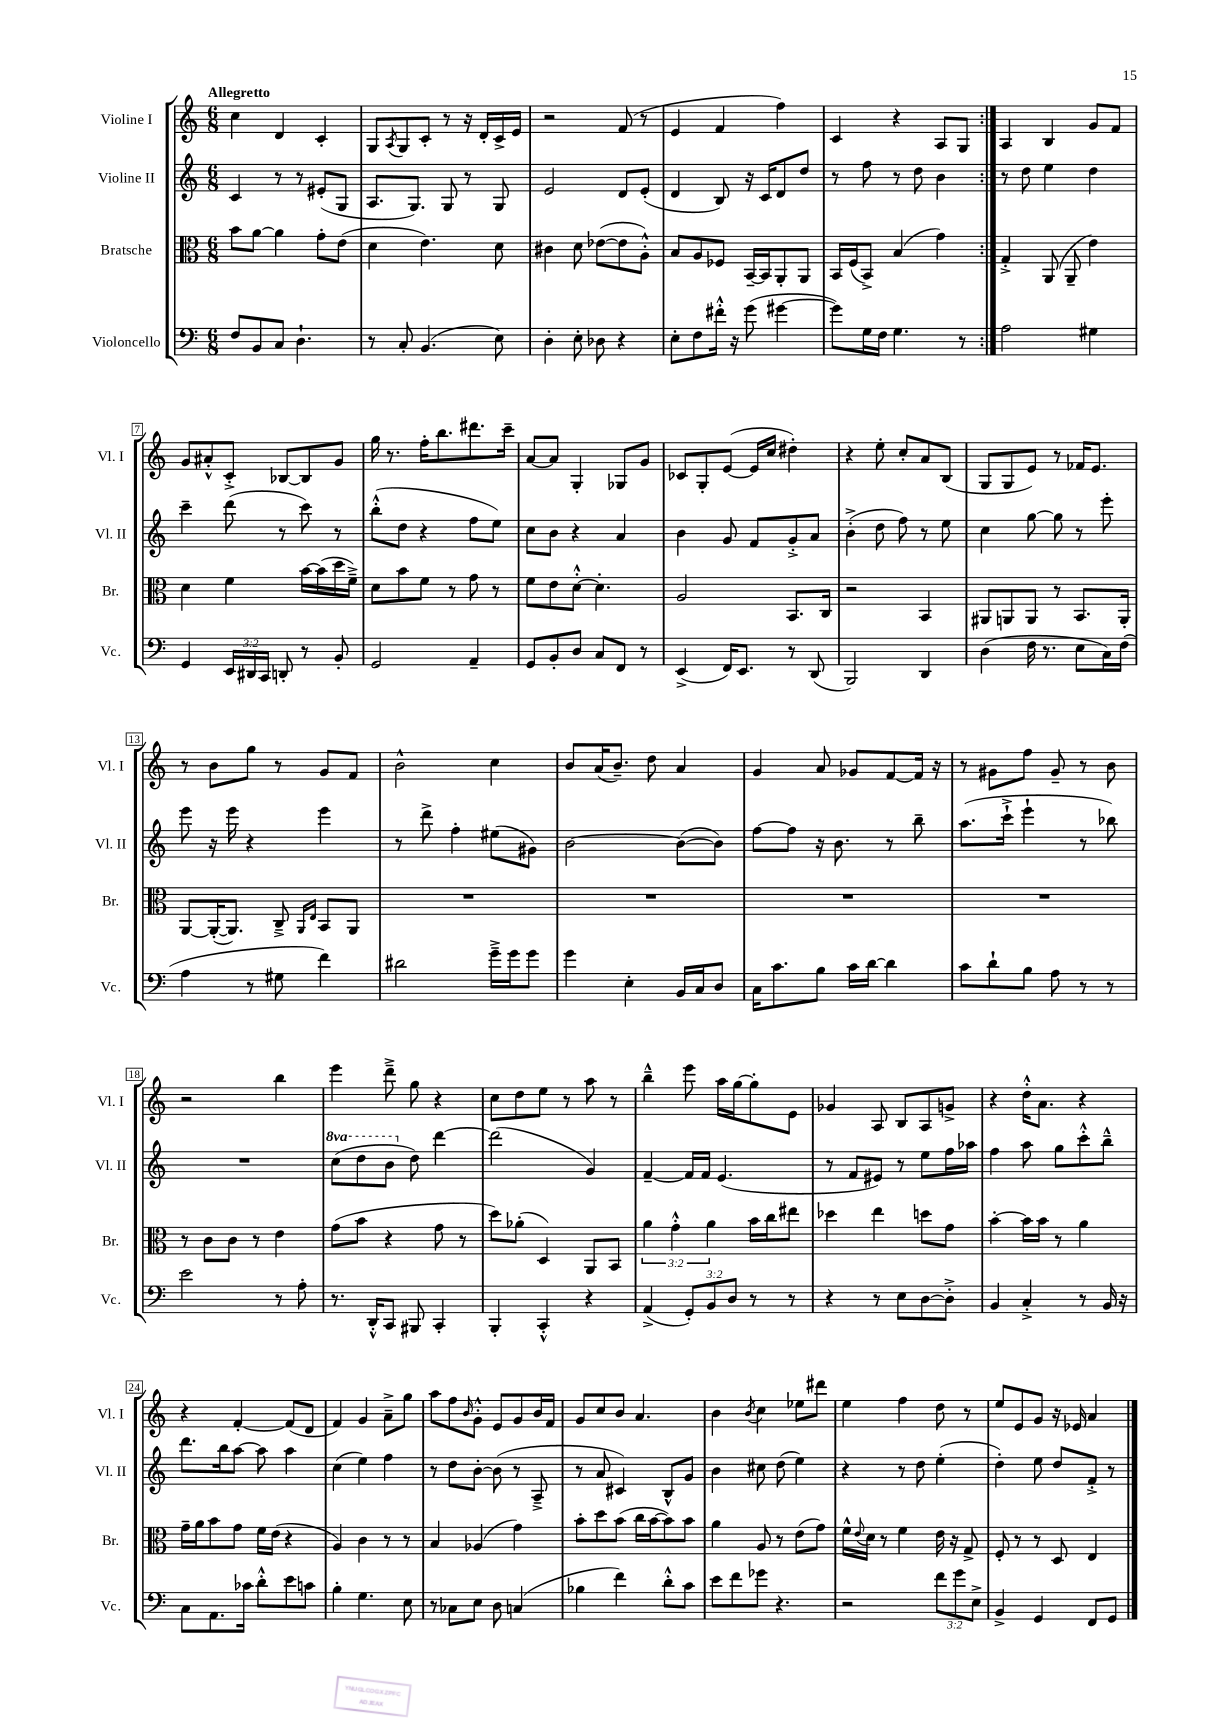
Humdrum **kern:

**kern	**kern	**kern	**kern
*part4	*part3	*part2	*part1
*staff4	*staff3	*staff2	*staff1
*I"Violoncello	*I"Bratsche	*I"Violine II	*I"Violine I
*I'Vc.	*I'Br.	*I'Vl. II	*I'Vl. I
*clefF4	*clefC3	*clefG2	*clefG2
*k[]	*k[]	*k[]	*k[]
*M6/8	*M6/8	*M6/8	*M6/8
=1	=1	=1	=1
!	!	!	!LO:TX:a:B:t=Allegretto
8F/L	8b\L	4c/	4cc\
8BB/	[8a\J	.	.
8C/J	4a\]	8r	4d/
4.D`\	.	8r	.
.	8g'\L	(8e#X'/L	4c'/
.	(8e\J	8G/J	.
=2	=2	=2	=2
8r	4d\	8.A/L	8G/L
.	.	.	8qA/
8C'/	.	.	8G/
.	.	8.G/J)	.
(4.BB/	4.e\)	.	8c'/J
.	.	8G/	8r
.	.	8r	16r
.	.	.	16d'/LL
8E\)	8d\	8G/	16c^/
.	.	.	16e/JJ
=3	=3	=3	=3
4D'\	4c#X\	2e/	2r
8E'\	8d\	.	.
8D-X\	([8e-X\L	.	.
4r	8e-\]	8d/L	(8f/
.	8A'^^\J)	(8e'/J	8r
=4	=4	=4	=4
8E'\L	8B/L	4d/	4e/
8F\	8A/	.	.
16f#X'^^\Jk	8F-X/J	8B/)	4f/
16r	.	.	.
(8g\	[16BB~/LL	16r	.
.	16BB/J]	16c/KL	.
[4g#X\	8AA'/	8d/	4ff\)
.	8AA/J	8dd/J	.
=5	=5	=5	=5
8g#\L])	16BB/LL	8r	4c/
.	(16F/J	.	.
16G\L	8BB^/J)	8ff\	.
16F\JJ	.	.	.
4.G\	(4B/	8r	4r
.	.	8dd\	.
.	4g\)	4b\	8A/L
8r	.	.	8G/J
=6:|!	=6:|!	=6:|!	=6:|!
2A\	4G'^/	8r	4A/
.	.	8dd\	.
.	(8AA/	4ee\	4B/
.	8AA~/	.	.
4G#X\	4e\)	4dd\	8g/L
.	.	.	8f/J
!!LO:LB:g=z
=7	=7	=7	=7
4GG/	4d\	4ccc~\	8g/L
.	.	.	8a#X'^^/
24EE/LL	4f\	(8ddd\	8c'^/J
24DD#X/	.	.	.
24CC/JJ	.	.	.
8DDn'/	.	8r	[8B-X/L
8r	[16b\LL	8ccc\)	8B-/]
.	(16b\]	.	.
8BB'/	16dd\	8r	8g/J
.	16f~^\JJ)	.	.
=8	=8	=8	=8
2GG/	8d\L	(8bb'^^\L	16gg\
.	.	.	8.r
.	8b\	8dd\J	.
.	8f\J	4r	16ff'\KL
.	.	.	8.bb\
.	8r	.	.
4AA~/	8g\	8ff\L	8.ddd#X\
.	8r	8ee\J)	.
.	.	.	16ccc~\Jk
=9	=9	=9	=9
8GG/L	8f\L	8cc\L	[8a/L
8BB'/	8e\	8b\J	8a/J]
8D/J	[8d'^^\J	4r	4G'/
8C/L	4.d'\]	.	.
8FF/J	.	4a/	8G-X/L
8r	.	.	8g/J
=10	=10	=10	=10
(4EE^/	2A/	4b\	8c-X/L
.	.	.	8G'/
16FF/KL)	.	8g/	([8e/J
8.EE/J	.	.	.
.	.	8f/L	16e/LL]
.	.	.	16cc/JJ
8r	8.BB/L	8g'^/	4dd#X'\)
(8DD/	.	8a/J	.
.	16C/Jk	.	.
=11	=11	=11	=11
2BBB/)	2r	(4b'^\	4r
.	.	8dd\	8ee'\
.	.	8ff\)	8cc'/L
4DD/	4BB/	8r	8a/
.	.	8ee\	(8B/J
=12	=12	=12	=12
(4D\	8AA#X/L	4cc\	8G/L
.	8AAn/	.	8G/
16F\	8AA/J	[8gg\	8e/J)
8.r	.	.	.
.	8r	8gg\]	8r
8E\L	8.BB/L	8r	16f-X/KL
.	.	.	8.e/J
16C\L)	.	8eee'\	.
(16F\JJ	16AA'/Jk	.	.
!!LO:LB:g=z
=13	=13	=13	=13
4A\	[8AA/L	8eee\	8r
.	(16AA'/K_	16r	8b\L
.	8.AA/J])	16eee\	.
8r	.	4r	8gg\J
8G#X\	8C~^/	.	8r
.	16qqAA/LL	.	.
.	16qqE/JJ	.	.
4f\)	8BB/L	4eee\	8g/L
.	8AA/J	.	8f/J
=14	=14	=14	=14
2d#X\	2.r	8r	2b^^\
.	.	8ddd^\	.
.	.	4ff'\	.
16g~^\LL	.	(8ee#X\L	4cc\
16g\J	.	.	.
8g\J	.	8g#X\J)	.
=15	=15	=15	=15
4g\	2.r	[2b\	8b/L
.	.	.	(16a/K
.	.	.	8.b~/J)
4E'\	.	.	.
.	.	.	8dd\
16BB/LL	.	(8b\L_	4a/
16C/J	.	.	.
8D/J	.	8b\J])	.
=16	=16	=16	=16
16C\KL	2.r	[8ff\L	4g/
8.c\	.	.	.
.	.	8ff\J]	.
8B\J	.	16r	8a/
.	.	8.b\	.
16c\LL	.	.	8g-X/L
[16d\JJ	.	.	.
4d\]	.	8r	[8f/
.	.	8bb~\	16f/Jk]
.	.	.	16r
=17	=17	=17	=17
8c\L	2.r	(8.aa\L	8r
8d`\	.	.	8g#X\L
.	.	16ccc`^\Jk	.
8B\J	.	4eee`\	8ff\J
8A\	.	.	8g#~/
8r	.	8r	8r
8r	.	8bb-X\)	8b\
!!LO:LB:g=z
=18	=18	=18	=18
2e\	8r	2.r	2r
.	8c\L	.	.
.	8c\J	.	.
.	8r	.	.
8r	4e\	.	4bb\
8A'\	.	.	.
=19	=19	=19	=19
*	*	*8va	*
8.r	(8g\L	(8ccc\L	4eee\
.	8b\J	8ddd\	.
16DD'^^/KL	.	.	.
8CC/J	4r	8bb\J	8ddd~^\
*	*	*X8va	*
8BBB#X/	.	8dd\)	8gg\
4CC'/	8g\	[4ddd\	4r
.	8r	.	.
=20	=20	=20	=20
4BBB'/	8dd\L)	(2ddd\]	8cc\L
.	(8a-X'\J	.	8dd\
4CC'^^/	4D/)	.	8ee\J
.	.	.	8r
4r	8AA/L	4g/)	8aa\
.	8BB/J	.	8r
=21	=21	=21	=21
(4AA^/	6a\	[4f~/	4bb~^^\
.	6g'^^\	.	.
12GG'/L)	.	16f/LL]	8eee\
.	.	16f/JJ	.
12BB/	6a\	.	.
.	.	(4.e/	16aa\LL
12D/J	.	.	.
.	.	.	[16gg\J
8r	16b\LL	.	8gg'\]
.	16cc\J	.	.
8r	8ee#X\J	.	8e\J
=22	=22	=22	=22
4r	4dd-X\	8r	4g-X/
.	.	8f/L	.
8r	4ee\	8e#X/J)	8A/
8E\L	.	8r	8B/L
[8D\	8ddn\L	8ee\L	8A/
8D'^\J]	8g\J	16ff\L	8gn^/J
.	.	16aa-X\JJ	.
=23	=23	=23	=23
4BB/	[4b'\	4ff\	4r
4C'^/	16b\LL]	8aa\	16dd'^^\KL
.	16b\JJ	.	8.a\J
.	8r	8gg\L	.
8r	4a\	8ccc'^^\	4r
16BB/	.	8bb~^^\J	.
16r	.	.	.
!!LO:LB:g=z
=24	=24	=24	=24
8C\L	16g~\LL	8.ddd\L	4r
.	16a\J	.	.
8.AA\	8b\	.	.
.	.	16bb\k	.
.	8g\J	[8aa\J	[4f'/
16c-X\Jk	.	.	.
8d'^^\L	16f\LL	8aa\]	.
.	(16e\JJ	.	.
8e\	4r	4aa\	(8f/L]
8cn\J	.	.	8d/J
=25	=25	=25	=25
4B'\	4A/)	(4cc\	4f/)
4.G\	4c\	4ee\)	4g/
.	8r	4ff\	8a~^\L
8E\	8r	.	8gg\J
=26	=26	=26	=26
8r	4B/	8r	8aa\L
8C-X\L	.	8dd\L	8ff\
.	.	.	16qqb/
8E\J	(4A-X/	[8b'\J	8g'^^\J
8D\	.	(8b\]	8e/L
(4Cn/	4g\)	8r	8g/
.	.	8A~^/	16b/L
.	.	.	16f/JJ
=27	=27	=27	=27
4B-X\	8b'\L	8r	8g/L
.	8dd\	8a/	8cc/
4f\)	(8b\J	4c#X/)	8b/J
.	16cc\LL	.	4.a/
.	[16b\J	.	.
8d'^^\L	8b\])	8B^^/L	.
8c\J	8b\J	8g/J	.
=28	=28	=28	=28
8e\L	4a\	4b\	4b\
8f\	.	.	.
.	.	.	8qb/
8g-X\J	8A/	8cc#X\	4cc\
4.r	8r	(8dd\	.
.	(8e\L	4ee\)	8ee-X\L
.	8g\J)	.	8ddd#X\J
=29	=29	=29	=29
2r	16f^^\LL	4r	4ee\
.	8qqe/	.	.
.	16d\JJ	.	.
.	8r	.	.
.	4f\	8r	4ff\
.	.	8dd\	.
12f\L	16e\	(4ee'\	8dd\
.	16r	.	.
12g\	.	.	.
.	8G^/	.	8r
12E^\J	.	.	.
=30	=30	=30	=30
4BB^/	8F'/	4dd'\)	8ee/L
.	8r	.	8e/
4GG/	8r	8ee\	8g/J
.	8D/	8dd/L	16r
.	.	.	16e-X/
8FF/L	4E/	8f'^/J	4a/
8GG/J	.	8r	.
==	==	==	==
*-	*-	*-	*-
